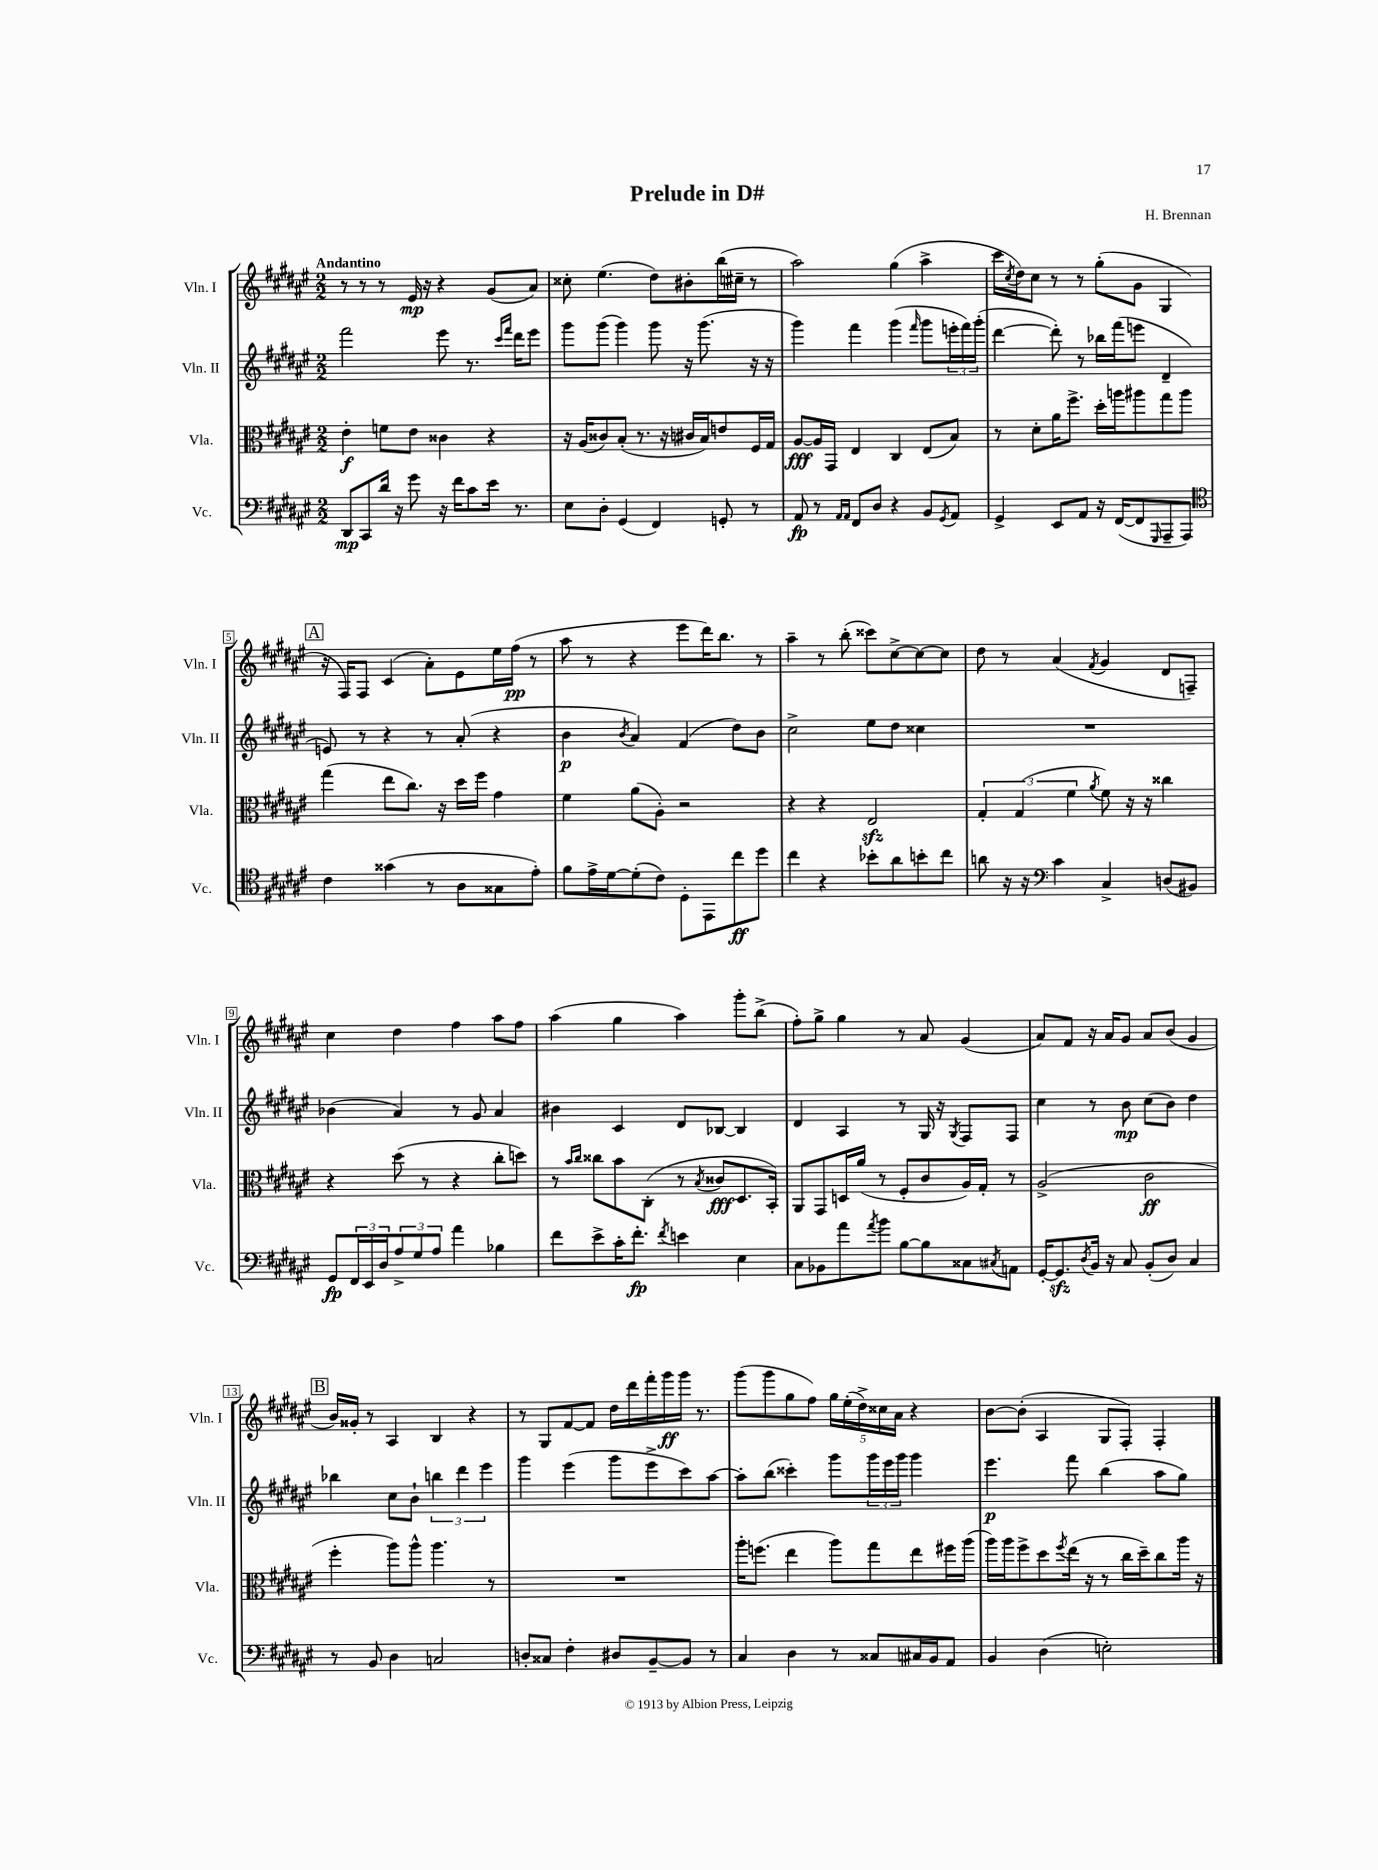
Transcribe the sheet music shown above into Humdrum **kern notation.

**kern	**kern	**kern	**kern
*staff4	*staff3	*staff2	*staff1
*clefF4	*clefC3	*clefG2	*clefG2
*k[f#c#g#d#a#e#]	*k[f#c#g#d#a#e#]	*k[f#c#g#d#a#e#]	*k[f#c#g#d#a#e#]
*M2/2	*M2/2	*M2/2	*M2/2
8DD#	4e#'	2fff#	8r
8CC#	.	.	8r
16d#	8f	.	8r
16r	.	.	.
8g#	8e#	.	16e#
.	.	.	16r
16r	4c##	8eee#	4r
16f#	.	.	.
8c#	.	8.r	.
16e#	4r	.	(8g#
.	.	16qqccc#	.
.	.	16qqfff#	.
8.r	.	16ddd#	.
.	.	8eee#	8a#)
=	=	=	=
8E#	16r	8ggg#	8cc##'
.	(16A#	.	.
8D#'	8c##)	(8ggg#	(4.ee#
(4GG#	(8B'	4ggg#)	.
.	8.r	.	.
4FF#)	.	8ggg#	8dd#)
.	16r	.	.
.	16c#	16r	8b#'
.	16B)	(8.ggg#	.
8GG'	8e	.	(16bb
.	.	.	16cc#~
8r	16F#	16r	8r
.	16G#	16r	.
=	=	=	=
8AA#	[8A#	4ggg#)	2aa#)
8r	16A#]	.	.
.	16GG#	.	.
16qqAA#	.	.	.
16qqAA#	.	.	.
8FF#	4E#	4fff#	.
8D#	.	.	.
4r	4C#	(4ggg#	(4gg#
.	.	16qqfff#	.
8BB	(8E#	8ggg#	4aa#^
8qGG#	.	.	.
8AA#	8B)	24eee'	.
.	.	24fff#)	.
.	.	(24ggg#'	.
=	=	=	=
4GG#^	8r	[4ddd#	16ccc#
.	.	.	8qcc#
.	.	.	16dd#)
.	8d#'	.	8cc#
8EE#	16a#	8ddd#'])	8r
.	8.ff#^	.	.
8AA#	.	8r	8r
16r	16dd#'	16bb-	(8gg#'
([16FF#	16aa	(16fff#	.
8FF#]	8aa#	8eee	8g#
16qqGGG#	.	.	.
8AAA#~	8gg#	4d#~	4G#
8AAA#)	8aa#	.	.
=	=	=	=
*clefC4	*	*	*
4c#	(4gg#	8e)	16r
.	.	.	16F#)
.	.	8r	8F#
(4g##	8ee#	4r	(4c#
.	8.cc#)	.	.
8r	.	8r	8a#')
.	16r	.	.
8A#	16dd#	(8a#'	8e#
.	16ff#	.	.
8G##	4g#	4r	16ee#
.	.	.	(16ff#
8e#')	.	.	8r
=	=	=	=
8f#	4f#	4b	8aa#
16e#^	.	.	8r
[16d#	.	.	.
.	.	8qb	.
(8d#']	(8a#	4a#)	4r
8c#)	8A#')	.	.
8D#'	2r	(4f#	8eee#
8EE#	.	.	16ddd#)
.	.	.	8.bb
8cc#	.	8dd#)	.
8dd#	.	8b	8r
=	=	=	=
4cc#	4r	2cc#^	4aa#~
4r	4r	.	8r
.	.	.	(8bb'
8b-'	2E#	8ee#	8ccc##)
8a#	.	8dd#	[8cc#^
8b'	.	4cc##	8cc#_
8cc#	.	.	8cc#]
=	=	=	=
8a	6G#'	1r	8dd#
16r	.	.	8r
.	(6G#	.	.
16r	.	.	.
*clefF4	*	*	*
4c#	.	.	(4a#
.	6f#	.	.
.	8qa#	.	8qf#
4C#^	8f#)	.	4g#
.	16r	.	.
.	16r	.	.
(8D	4cc##	.	8d#
8BB#)	.	.	8F~)
=	=	=	=
8GG#	4r	(4b-	4cc#
24FF#	.	.	.
24EE#	.	.	.
24D#	.	.	.
12A#^	(8dd#	4a#)	4dd#
12G#	.	.	.
.	8r	.	.
12A#	.	.	.
4a#	4r	8r	4ff#
.	.	8g#	.
4B-	8cc#'	4a#	8aa#
.	8dd)	.	8ff#
=	=	=	=
8f#	8r	4b#	(4aa#
.	16qqb	.	.
.	16qqcc#	.	.
8e#^	8cc##	.	.
16c#'	8b	4c#	4gg#
8.f#'	.	.	.
.	(8C#'	.	.
8qf#	.	.	.
4e	8r	8d#	4aa#)
.	8qB	.	.
.	8c##	[8B-	.
4E#	8.D#	4B-]	8ggg#'
.	.	.	(8bb^
.	16BB')	.	.
=	=	=	=
8C#	8AA#	4d#	8ff#')
8BB-	8GG#	.	8gg#^
8a#	16D	4A#	4gg#
.	(16a#	.	.
8qa#	.	.	.
8b	8r	.	.
[8B	8F#'	8r	8r
8B]	8c#	16G#	8a#
.	.	16r	.
.	.	8qG#	.
8C##	16A#)	8F#	(4g#
.	16G#'	.	.
8qC#	.	.	.
8AA	8r	8F#	.
=	=	=	=
[16GG#'	(2A#^	4cc#	8a#)
8.GG#]	.	.	.
.	.	.	8f#
8qD#	.	.	.
16BB	.	8r	16r
16r	.	.	16a#
8C#	.	8b	8g#
(8BB'	2c#	(8cc#	8a#
8D#)	.	8b)	(8b
4C#	.	4dd#	4g#
=	=	=	=
8r	4ff#'	4bb-	16b)
.	.	.	16g##'
8BB	.	.	8r
4D#	8aa#)	8cc#	4A#
.	8aa#^^	8b`	.
2C	4.aa#	6bb	4B
.	.	6ddd#	.
.	.	.	4r
.	.	6eee#	.
.	8r	.	.
=	=	=	=
8D'	1r	4ggg#	8r
8C##	.	.	8G#
4F#'	.	(4eee#	[8f#
.	.	.	8f#]
8D#	.	8ggg#	16dd#
.	.	.	16ddd#
[8BB~	.	8eee#^	16fff#'
.	.	.	16ggg#
8BB]	.	8ccc#)	16ggg#
.	.	.	8.r
8r	.	[8aa#	.
=	=	=	=
4C#	16aa#'	8aa#']	(8ggg#
.	(8.ff	.	.
.	.	(8bb	8ggg#
4D#	4ee#	4ccc##')	8gg#
.	.	.	8ff#)
8r	8aa#)	8ggg#	20gg#
.	.	.	(20ee#'
.	.	.	20dd#^)
8C##	8gg#	24ggg#	.
.	.	.	20cc##
.	.	24eee#	.
.	.	.	20a#
.	.	24ggg#	.
16C#	8ee#	4ggg#	4r
16BB	.	.	.
8AA#	16ff#	.	.
.	(16aa#	.	.
=	=	=	=
4BB	16aa#)	4.eee#	[8b
.	16aa#	.	.
.	8ff#^	.	(8b']
(4D#	8dd#	.	4A#
.	8qff#	.	.
.	(16ee#	8fff#	.
.	16r	.	.
2E')	8r	(4bb	8G#
.	16cc#	.	8F#')
.	16dd#~)	.	.
.	8cc#	8aa#	4F#'
.	16aa#	8gg#)	.
.	16r	.	.
==	==	==	==
*-	*-	*-	*-
